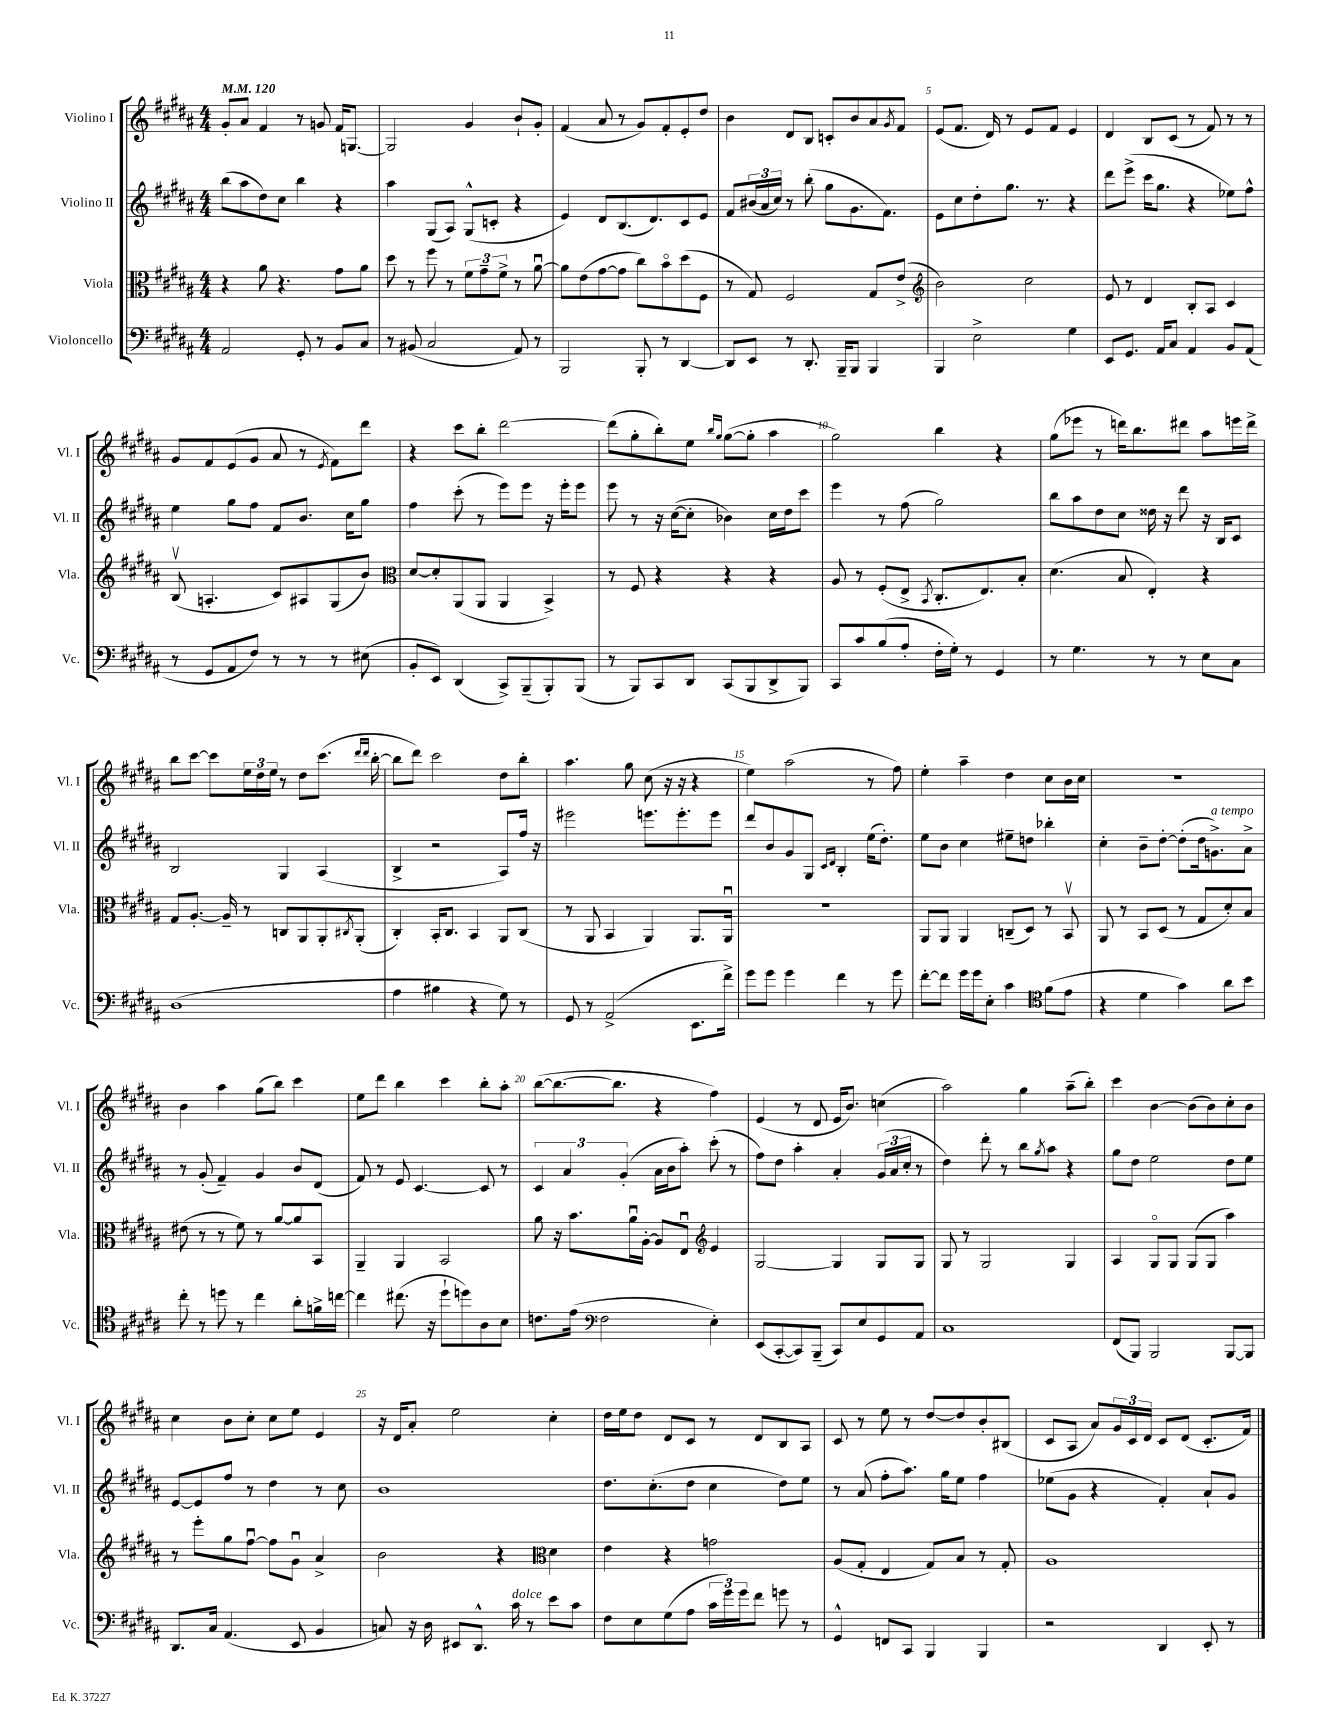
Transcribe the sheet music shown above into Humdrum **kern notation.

**kern	**kern	**kern	**kern
*part4	*part3	*part2	*part1
*staff4	*staff3	*staff2	*staff1
*I"Violoncello	*I"Viola	*I"Violino II	*I"Violino I
*I'Vc.	*I'Vla.	*I'Vl. II	*I'Vl. I
*clefF4	*clefC3	*clefG2	*clefG2
*k[f#c#g#d#a#]	*k[f#c#g#d#a#]	*k[f#c#g#d#a#]	*k[f#c#g#d#a#]
*M4/4	*M4/4	*M4/4	*M4/4
*MM120	*MM120	*MM120	*MM120
=1	=1	=1	=1
2AA#/	4r	(8bb\L	8g#'/L
.	.	8aa#\	8a#/J
.	8a#\	8dd#\)	4f#/
.	4.r	8cc#\J	.
8GG#'/	.	4bb\	8r
8r	.	.	8gn/
8BB/L	8g#\L	4r	16f#/KL
.	.	.	[8.Gn/J
8C#/J	8a#\J	.	.
=2	=2	=2	=2
8r	8dd#\	4aa#\	2G/]
(8BB#X/	8r	.	.
2C#/	8ff#\	(8G#/L	.
.	8r	8A#/J)	.
.	12f#\L	(8G#^^/L	4g#/
.	12g#~\	.	.
.	.	8cn'/J	.
.	12f#^\J	.	.
8AA#/)	8r	4r	8b`/L
8r	[8a#u\	.	8g#'/J
=3	=3	=3	=3
2BBB/	8a#\L]	4e/)	(4f#/
.	(8e\	.	.
.	[8g#\	8d#/L	8a#/
.	8g#\J]	(8.B/	8r
8BBB'/	8cc#\L)	.	8g#/L)
.	.	8.d#/)	.
8r	8b\	.	8f#'/
[4DD#/	(8dd#\	8c#/	8e'/
.	8F#\J	8e/J	8dd#/J
=4	=4	=4	=4
8DD#/L]	8r	8f#/L	4b\
8EE/J	8G#/)	(24b#X/L	.
.	.	24a#/	.
.	.	24cc#/JJ)	.
8r	2F#/	8r	8d#/L
8.DD#'/	.	(8bb'\	8B/J
.	.	8gg#\L	8cn'/L
16BBB~/KL	.	.	.
8BBB/J	.	8.g#\	8b/
4BBB/	8G#/L	.	8a#/
.	.	8.f#\J)	.
.	.	.	8qg#/
.	(8e^/J	.	8f#/J
=5	=5	=5	=5
*	*clefG2	*	*
4BBB/	2b\)	8e\L	(8e/L
.	.	8cc#\	8.f#/J
2E^\	.	8dd#'\	.
.	.	.	16d#/)
.	.	8.gg#\J	8r
.	2cc#\	.	8e/L
.	.	8.r	.
.	.	.	8f#/J
4G#\	.	4r	4e/
=6	=6	=6	=6
8EE/L	8e/	8ddd#\L	4d#/
8.GG#/J	8r	(8eee^\J	.
.	4d#/	16ccc#\KL	8B/L
16AA#/KL	.	8.gg#\J	.
8C#/J	.	.	(8c#/J
4AA#/	8B'/L	4r	8r
.	8A#/J	.	8f#/)
8BB/L	4c#/	8ee-X\L)	8r
(8AA#/J	.	8ff#^^\J	8r
!!LO:LB:g=z
=7	=7	=7	=7
8r	(8Bv/	4ee\	8g#/L
8GG#/L	4.An'/	.	8f#/
8AA#/	.	8gg#\L	(8e/
8F#/J)	.	8ff#\J	8g#/J
8r	8c#/L)	8f#/L	8a#/
8r	8A#X/	8.b/J	8r
.	.	.	8qe/
8r	(8G#/	.	8f#\L)
.	.	16cc#\KL	.
(8E#X\	8b/J)	8gg#\J	8ddd#\J
=8	=8	=8	=8
*	*clefC3	*	*
8BB'/L	[8d#/L	4ff#\	4r
8EE/J)	8d#'/]	.	.
(4DD#/	(8AA#/	(8ccc#'\	8ccc#\L
.	8AA#/J	8r	8bb'\J
8CC#^/L)	4AA#/	8eee\L)	[2ddd#\
(8BBB~/	.	8eee\J	.
8BBB'/)	4BB^/)	16r	.
.	.	16eee'\KL	.
(8BBB/J	.	8eee\J	.
=9	=9	=9	=9
8r	8r	8eee\	(8ddd#\L]
8BBB/L)	8F#/	8r	8gg#'\
8CC#/	4r	16r	8bb'\)
.	.	([16cc#\KL	.
8DD#/J	.	8cc#'\J]	8ee\J
.	.	.	16qqbb/LL
.	.	.	16qqgg#/JJ
(8CC#/L	4r	4b-X\)	([8gg#\L
8BBB/	.	.	8gg#'\J]
8DD#^/	4r	16cc#\LL	4aa#\
.	.	16dd#\J	.
8BBB/J)	.	8ccc#\J	.
=10	=10	=10	=10
8CC#/L	8A#/	4eee\	2gg#\)
8c#/	8r	.	.
(8B/	(8F#'/L	8r	.
8A#'/J	8E^/J	(8ff#\	.
.	8qBB/	.	.
16F#'\LL	8.C#'/L	2gg#\)	4bb\
16G#'\JJ)	.	.	.
8r	.	.	.
.	8.E/)	.	.
4GG#/	.	.	4r
.	8B'/J	.	.
=11	=11	=11	=11
8r	(4.d#\	8bb\L	(8gg#\L
4.G#\	.	8aa#\	8eee-X\J
.	.	8dd#\	8r
.	8B/	8cc#\J	16dddn\KL)
.	.	.	8.bb\
8r	4E'/)	16dd##X\	.
.	.	16r	.
8r	.	8ddd#\	8ddd#X\J
8E\L	4r	16r	8aa#\L
.	.	16B/KL	.
8C#\J	.	8c#/J	16eeen\L
.	.	.	16ddd#^\JJ
!!LO:LB:g=z
=12	=12	=12	=12
(1D#	8G#/L	2B/	8bb\L
.	[8.A#'/J	.	[8ccc#\J
.	.	.	8ccc#\L]
.	16A#~/]	.	.
.	8r	.	24ee\L
.	.	.	24dd#\
.	.	.	24ee\JJ
.	8Cn/L	4G#/	8r
.	8AA#/	.	8dd#\L
.	8AA#'/	(4A#/	(8.ccc#\J
.	8qC#X/	.	.
.	(8AA#'/J	.	.
.	.	.	16qqddd#/LL
.	.	.	16qqddd#/JJ
.	.	.	[16bb'\
=13	=13	=13	=13
4A#\	4C#'/)	4B^/	8bb\L]
.	.	.	8ddd#\J)
4B#X\	16BB'/KL	2r	2ccc#\
.	8.C#/J	.	.
4r	4BB/	.	.
8G#\)	8AA#/L	8A#/L)	8dd#\L
8r	(8C#/J	16ff#/Jk	8bb'\J
.	.	16r	.
=14	=14	=14	=14
8GG#/	8r	2eee#X\	4.aa#\
8r	8AA#/	.	.
(2AA#^/	4BB/	.	.
.	.	.	8gg#\
.	4AA#/)	8.eeen\L	(8cc#\
.	.	.	16r
.	.	8.eee'\	16r
8.EE\L	8.AA#/L	.	4r
.	.	8eee\J	.
16f#^\Jk)	16AA#u/Jk	.	.
=15	=15	=15	=15
8g#\L	1r	8ddd#/L	4ee\)
8g#\J	.	8b/	.
4g#\	.	8g#/	(2aa#\
.	.	8G#/J	.
.	.	16qqc#/LL	.
.	.	16qqd#/JJ	.
4f#\	.	4B'/	.
8r	.	(16ee\KL	8r
.	.	8.dd#'\J)	.
8g#\	.	.	8ff#\)
=16	=16	=16	=16
[8f#'\L	8AA#/L	8ee\L	4ee'\
8f#\J]	8AA#/J	8b\J	.
16g#\LL	4AA#/	4cc#\	4aa#~\
16g#\J	.	.	.
8E'\J	.	.	.
4c#\	(8Cn~/L	8ee#X~\L	4dd#\
.	8D#/J)	8ddn\J	.
*clefC4	*	*	*
(8f#\L	8r	4bb-X'\	8cc#\L
8e\J	8BBv/	.	16b\L
.	.	.	16cc#\JJ
=17	=17	=17	=17
4r	8AA#/	4cc#'\	1r
.	8r	.	.
4d#\	8BB/L	8b~\L	.
.	(8D#/J	[8dd#'\J	.
4g#\)	8r	(8dd#'\L]	.
.	8G#/L	16dd#\k	.
!	!	!LO:TX:a:i:t=a tempo	!
.	.	8.gn^\)	.
8a#\L	8d#'/)	.	.
8b\J	8B/J	8a#^\J	.
!!LO:LB:g=z
=18	=18	=18	=18
8cc#'\	(8e#X\	8r	4b\
8r	8r	(8g#'/	.
8ddn\	8r	4f#~/)	4aa#\
8r	8f#\)	.	.
4cc#\	8r	4g#/	(8gg#\L
.	[8a#/L	.	8bb\J)
8a#'\L	8a#/]	8b/L	4ccc#\
16fn^\L	8BB/J	(8d#/J	.
[16ccn\JJ	.	.	.
=19	=19	=19	=19
4cc\]	4AA#~/	8f#/)	8ee\L
.	.	8r	8ddd#\J
(8.cc#X\	4AA#/	8e/	4bb\
.	.	[4.c#/	.
16r	.	.	.
8dd#`\L	2BB/	.	4ccc#\
8ddn\)	.	.	.
8A#\	.	8c#/]	8bb'\L
8B\J	.	8r	8aa#'\J
=20	=20	=20	=20
8.cn\L	8a#\	6c#/	([8bb\L
.	16r	.	8.bb\_
.	.	6a#/	.
(16e\Jk	8.b\L	.	.
*clefF4	*	*	*
2F#\	.	.	.
.	.	.	8.bb\J]
.	.	(6g#'/	.
.	16a#u\L	.	.
.	[16A#'\JJ	.	.
.	8A#/L]	16a#\LL	4r
.	.	16b\J	.
.	8Eu/J	8aa#'\J)	.
*	*clefG2	*	*
4E'\)	4e/	(8ccc#'\	4ff#\)
.	.	8r	.
=21	=21	=21	=21
(8EE/L	[2G#/	8ff#\L)	(4e/
[8CC#'/	.	8dd#\J	.
8CC#/])	.	4aa#'\	8r
(8BBB~/J	.	.	8d#/
8CC#/L)	4G#/]	4a#'/	16e/KL
.	.	.	8.b/J)
8E/	.	.	.
8GG#/	8G#/L	(24g#/LL	(4ccn\
.	.	24a#/	.
.	.	24cc#'/JJ	.
8AA#/J	8G#/J	8r	.
=22	=22	=22	=22
1C#	8G#/	4dd#\)	2aa#\)
.	8r	.	.
.	2G#/	8ddd#'\	.
.	.	8r	.
.	.	8bb\L	4gg#\
.	.	8qgg#/	.
.	.	8aa#\J	.
.	4G#/	4r	(8aa#~\L
.	.	.	8bb'\J)
=23	=23	=23	=23
(8FF#/L	4A#/	8gg#\L	4ccc#\
8BBB/J)	.	8dd#\J	.
2BBB/	8G#/L	2ee\	[4b\
.	8G#/J	.	.
.	(8G#/L	.	(8b\L]
.	8G#/J	.	8b\)
[8BBB/L	4aa#\)	8dd#\L	8cc#'\
8BBB/J]	.	8ee\J	8b\J
!!LO:LB:g=z
=24	=24	=24	=24
8.DD#/L	8r	[8e/L	4cc#\
.	8eee'\L	8e/]	.
16C#/Jk	.	.	.
(4.AA#/	8gg#\	8ff#/J	8b\L
.	[8ff#u\J	8r	8cc#'\J
.	8ff#\L]	4dd#\	8cc#\L
8EE/	8g#u\J	.	8ee\J
4BB/	4a#^/	8r	4e/
.	.	8cc#\	.
=25	=25	=25	=25
8Cn/)	2b\	1b	16r
.	.	.	16d#/KL
16r	.	.	8a#'/J
16D#\	.	.	.
8EE#X/L	.	.	2ee\
8.DD#^^/J	.	.	.
.	4r	.	.
!LO:TX:a:i:t=dolce	!	!	!
16c#\	.	.	.
8r	.	.	.
*	*clefC3	*	*
8e\L	4d#\	.	4cc#'\
8c#\J	.	.	.
=26	=26	=26	=26
8F#\L	4e\	8.dd#\L	16dd#\LL
.	.	.	16ee\J
8E\	.	.	8dd#\J
.	.	(8.cc#'\	.
(8G#\	4r	.	8d#/L
8A#\J	.	8dd#\J	8c#/J
24c#\LL	2gn\	4cc#\	8r
24g#\)	.	.	.
24g#\J	.	.	.
8f#\J	.	.	8d#/L
8gn\	.	8dd#\L)	8B/
8r	.	8ee\J	8A#/J
=27	=27	=27	=27
4GG#^^/	(8A#/L	8r	8c#/
.	8G#'/J	(8a#/	8r
8FFn/L	4E/	8ff#'\L	8ee\
8CC#/J	.	8.aa#\J)	8r
4BBB/	8G#/L)	.	[8dd#/L
.	.	16gg#\KL	.
.	8B/J	8ee\J	8dd#/]
4BBB/	8r	4ff#\	8b'/
.	8G#'/	.	(8B#X/J
=28	=28	=28	=28
2r	1A#	(8ee-X\L	8c#/L
.	.	8g#\J	8A#/J
.	.	4r	8a#/L)
.	.	.	24g#/L
.	.	.	24c#/
.	.	.	24d#/JJ
4DD#/	.	4f#'/)	8c#/L
.	.	.	(8d#/J
8EE'/	.	8a#`/L	8.c#'/L
8r	.	8g#/J	.
.	.	.	16f#/Jk)
==	==	==	==
*-	*-	*-	*-
